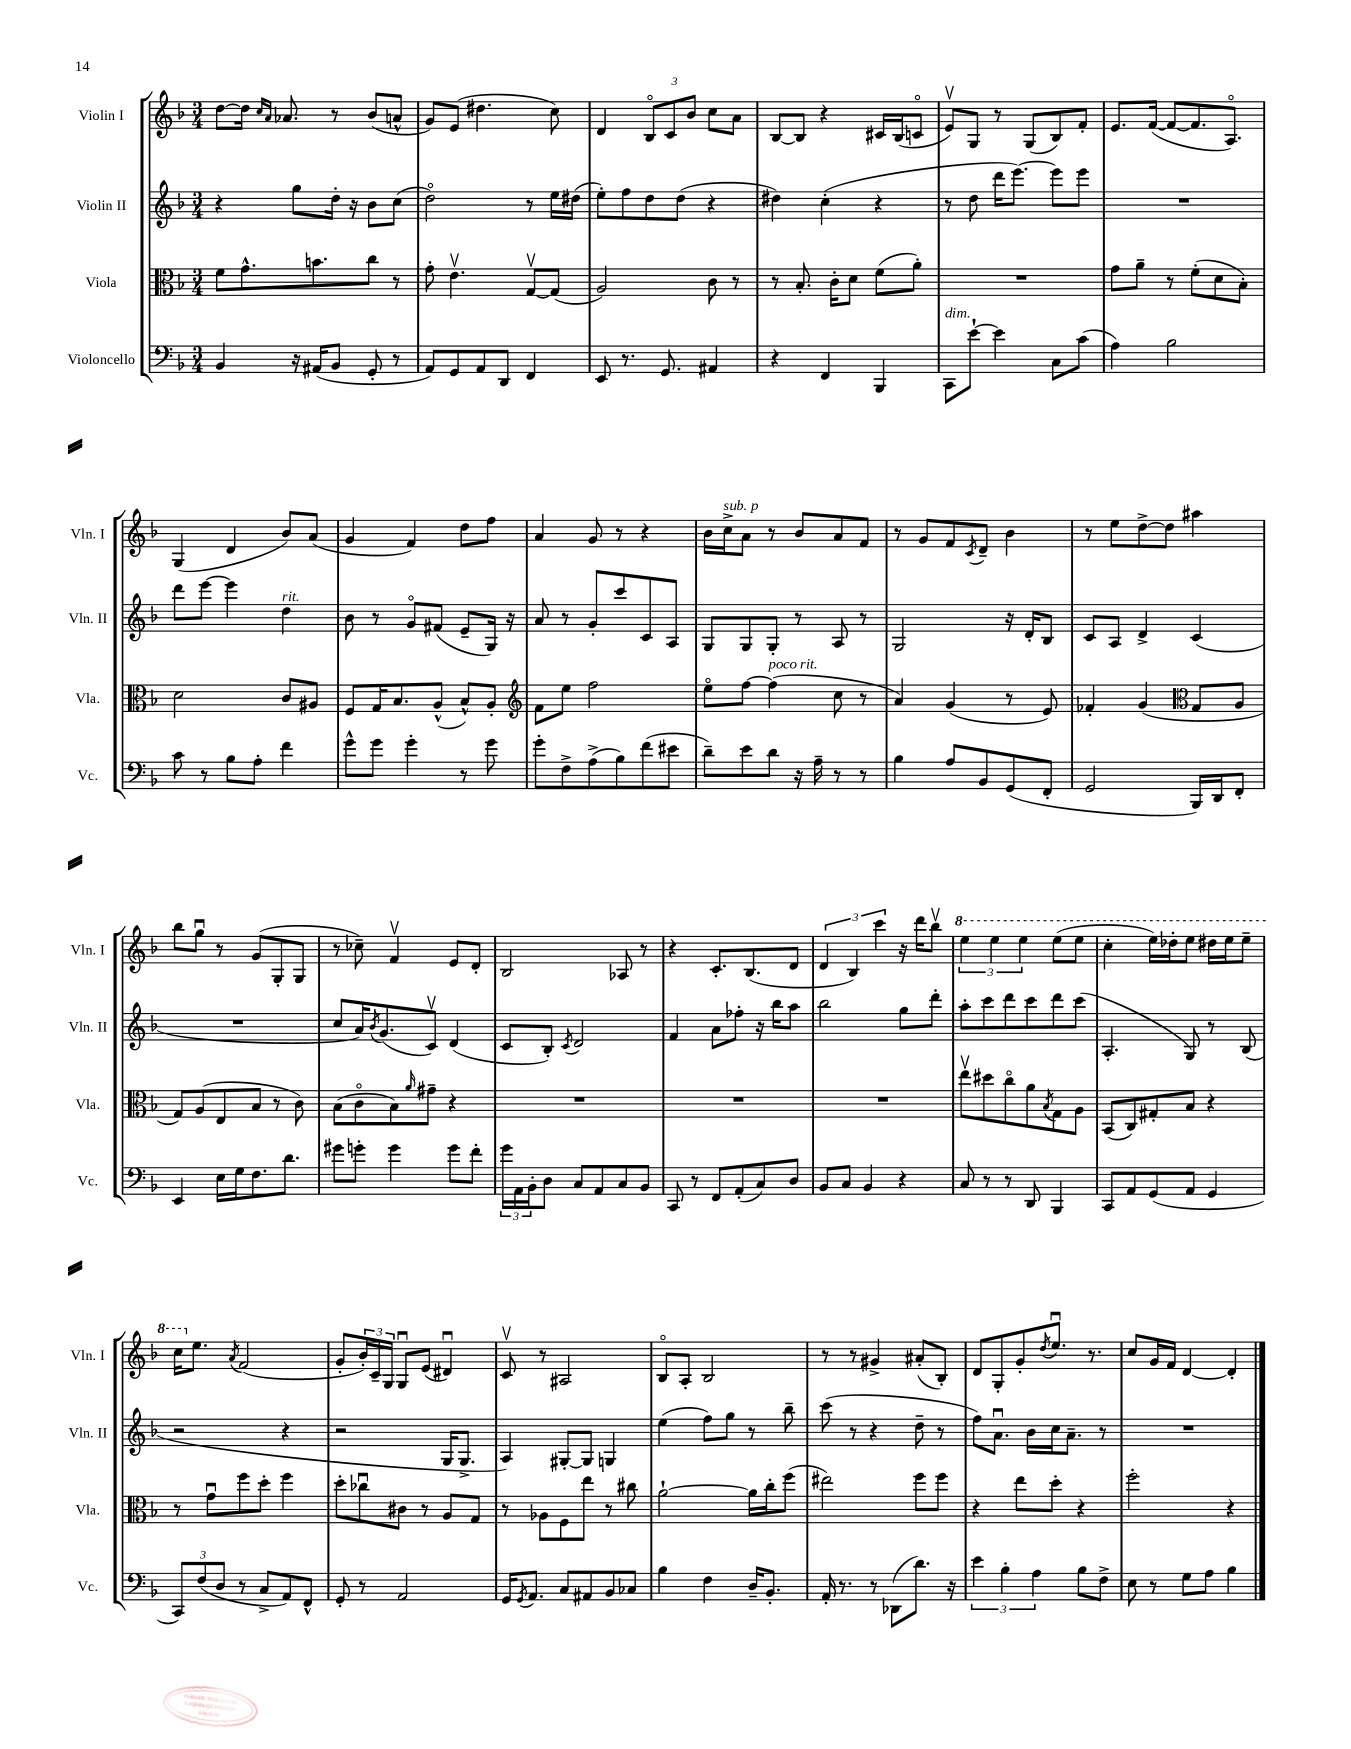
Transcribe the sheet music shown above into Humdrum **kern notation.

**kern	**kern	**kern	**kern
*part4	*part3	*part2	*part1
*staff4	*staff3	*staff2	*staff1
*I"Violoncello	*I"Viola	*I"Violin II	*I"Violin I
*I'Vc.	*I'Vla.	*I'Vln. II	*I'Vln. I
*clefF4	*clefC3	*clefG2	*clefG2
*k[b-]	*k[b-]	*k[b-]	*k[b-]
*M3/4	*M3/4	*M3/4	*M3/4
=1	=1	=1	=1
4BB-/	8f\L	4r	[8dd\L
.	8.g^^\	.	16dd\Jk]
.	.	.	16qqcc/LL
.	.	.	16qqa/JJ
.	.	.	8.a-X/
16r	.	8gg\L	.
(16AA#X/KL	8.bn\	.	.
8BB-/J	.	16dd'\Jk	8r
.	.	16r	.
8GG'/	8cc\J	8b-\L	(8b-/L
8r	8r	(8cc\J	8an^^/J
=2	=2	=2	=2
8AA/L)	8g'\	2dd\)	8g/L)
8GG/	4.ev\	.	(8e/J
8AA/	.	.	4.dd#X\
8DD/J	.	.	.
4FF/	[8Gv/L	8r	.
.	(8G/J]	16ee\LL	8cc\)
.	.	(16dd#X\JJ	.
=3	=3	=3	=3
8EE/	2A/)	8ee'\L)	4d/
8.r	.	8ff\	.
.	.	8dd\	12B-/L
8.GG/	.	.	.
.	.	.	12c/
.	.	(8dd\J	.
.	.	.	12b-/J
4AA#X/	8c\	4r	8cc\L
.	8r	.	8a\J
=4	=4	=4	=4
4r	8r	4dd#X\)	[8B-/L
.	8.B-'/	.	8B-/J]
4FF/	.	(4cc'\	4r
.	16c'\KL	.	.
.	8d\J	.	.
4BBB-/	(8f\L	4r	16c#X/LL
.	.	.	(16B-/J
.	8a'\J)	.	8cn/J
=5	=5	=5	=5
!LO:TX:a:i:t=dim.	!	!	!
8CC\L	2.r	8r	8ev/L)
[8e`\J	.	8dd\	8G/J
4e\]	.	16ddd\KL	8r
.	.	[8.eee\J)	.
.	.	.	(8G/L
8C\L	.	8eee\L]	8B-/)
(8c\J	.	8eee\J	8f'/J
=6	=6	=6	=6
4A\)	8g\L	2.r	8.e/L
.	8a~\J	.	.
.	.	.	([16f/Jk
2B-\	8r	.	8f/L_
.	(8f'\L	.	8.f/]
.	8d\	.	.
.	.	.	8.A/J)
.	8B-'\J)	.	.
!!LO:LB:g=z
=7	=7	=7	=7
8c\	2d\	8ddd\L	(4G/
8r	.	[8eee\J	.
8B-\L	.	4eee\]	4d/
8A'\J	.	.	.
!	!	!LO:TX:a:i:t=rit.	!
4f\	8c/L	4dd\	8b-/L)
.	8A#X/J	.	(8a/J
=8	=8	=8	=8
8g^^\L	8F/L	8b-\	4g/
8g\J	16G/K	8r	.
.	8.B-/	.	.
4g'\	.	8g/L	4f/)
.	(8A^^/J	(8f#X/J	.
8r	8B-^^/L)	8e~/L	8dd\L
8g\	8A'/J	16G/Jk)	8ff\J
.	.	16r	.
=9	=9	=9	=9
*	*clefG2	*	*
8g'\L	8f\L	8a/	4a/
8F^\	8ee\J	8r	.
(8A^\	2ff\	8g'/L	8g/
8B-\)	.	8ccc/	8r
(8f\	.	8c/	4r
8e#X\J	.	8A/J	.
=10	=10	=10	=10
8d~\L)	8ee\L	8G/L	16b-\LL
!	!	!	!LO:TX:a:i:t=sub. p
.	.	.	16cc^\J
8e\	[8ff\J	8G/	8a\J
!	!LO:TX:a:i:t=poco rit.	!	!
8d\J	(4ff\]	8G'/J	8r
16r	.	8r	8b-/L
16A~\	.	.	.
8r	8cc\	8A/	8a/
8r	8r	8r	8f/J
=11	=11	=11	=11
4B-\	4a/)	2G/	8r
.	.	.	8g/L
8A/L	(4g/	.	8f/
.	.	.	8qc/
8BB-/	.	.	8d~/J
(8GG/	8r	16r	4b-\
.	.	16d'/KL	.
8FF'/J	8e/)	8B-/J	.
=12	=12	=12	=12
2GG/	4f-X'/	8c/L	8r
.	.	8A/J	8ee\L
.	(4g/	4d^/	[8dd^\
.	.	.	8dd\J]
*	*clefC3	*	*
16BBB-/LL)	8G/L	(4c/	4aa#X\
16DD/J	.	.	.
8FF'/J	8A/J	.	.
!!LO:LB:g=z
=13	=13	=13	=13
4EE/	8G/L)	2.r	8bb-\L
.	(8A/	.	8ggu\J
16E\LL	8E/	.	8r
16G\J	.	.	.
8.F\	8B-/J	.	(8g/L
.	8r	.	8G'/
8.d\J	.	.	.
.	8c\)	.	8G/J
=14	=14	=14	=14
8g#X\L	(8B-\L	8cc/L	8r
8gn'\J	8c\	16a/K)	8cc-X~\)
.	.	8qb-/	.
.	.	(8.g/	.
4g\	8B-\)	.	4fv/
.	16qqa/	.	.
.	8g#X~\J	8cv/J)	.
8g\L	4r	(4d/	8e/L
8f'\J	.	.	8d'/J
=15	=15	=15	=15
24g\LL	2.r	8c/L	2B-/
24AA\	.	.	.
24BB-'\J	.	.	.
8D\J	.	8B-'/J)	.
.	.	8qc/	.
8C/L	.	2d/	.
8AA/	.	.	.
8C/	.	.	8A-X/
8BB-/J	.	.	8r
=16	=16	=16	=16
8CC/	2.r	4f/	4r
8r	.	.	.
8FF/L	.	8a\L	8.c'/L
(8AA'/	.	8ff-X'\J	.
.	.	.	(8.B-/
8C/)	.	16r	.
.	.	16bb-\KL	.
8D/J	.	8aa\J	8d/J
=17	=17	=17	=17
8BB-/L	2.r	2bb-\	6d/
8C/J	.	.	.
.	.	.	6B-/)
4BB-/	.	.	.
.	.	.	6ccc\
4r	.	8gg\L	16r
.	.	.	16ddd\KL
.	.	8ddd'\J	8bb-v\J
=18	=18	=18	=18
*	*	*	*8va
8C/	8eev\L	8aa'\L	6eee\
8r	8dd#X\	8ccc\	.
.	.	.	6eee\
8r	8cc\	8ddd\	.
.	.	.	6eee\
8DD/	8a\	8ccc\	.
.	8qB-/	.	.
4BBB-/	8G\	8ddd\	(8eee\L
.	8A\J	(8ccc\J	8eee\J
=19	=19	=19	=19
8CC/L	(8BB-/L	4.A'/	4ccc'\
8AA/	8C/)	.	.
(8GG/	8G#X'/	.	16eee\LL)
.	.	.	16ddd-X'\J
8AA/J	8B-/J	8G/)	8eee\J
4GG/	4r	8r	16ddd#X\LL
.	.	.	16eee\J
.	.	(8B-/	8eee~\J
!!LO:LB:g=z
=20	=20	=20	=20
12CC/L)	8r	2r	16ccc\KL
*	*	*	*X8va
.	.	.	8.ee\J
(12F/	.	.	.
.	8gu\L	.	.
12D/J	.	.	.
.	.	.	8qa/
8r	8ff\	.	(2f/
8C^/L	8dd'\J	.	.
8AA/)	4ff\	4r	.
8FF^^/J	.	.	.
=21	=21	=21	=21
8GG'/	8dd'\L	2r	8g'/L
8r	8cc-Xu\	.	24b-'/L)
.	.	.	24c~/
.	.	.	24G/JJ
2AA/	8c#X\J	.	8Gu/L
.	8r	.	(8e/J
.	8A/L	16G/KL	4d#Xu/)
.	.	8.G^/J	.
.	8G/J	.	.
=22	=22	=22	=22
16GG/KL	8r	4A/)	8cv/
8qGG/	.	.	.
8.AA/J	.	.	.
.	8A-X\L	.	8r
8C/L	8F\	[8G#X'/L	2A#X/
8AA#X/	8ee\J	8G#/J]	.
8BB-/	8r	4Gn/	.
8C-X/J	8cc#X\	.	.
=23	=23	=23	=23
4B-\	[2a`\	(4ee\	8B-/L
.	.	.	8A'/J
4F\	.	8ff\L)	2B-/
.	.	8gg\J	.
16D~/KL	16a\LL]	8r	.
8.BB-'/J	16cc'\J	.	.
.	(8ff\J	8bb-~\	.
=24	=24	=24	=24
16AA'/	2ee#X\)	(8ccc\	8r
8.r	.	.	.
.	.	8r	8r
8r	.	4r	4g#X^/
(8DD-X\L	.	.	.
8.d\J)	8ff\L	8dd~\	(8a#X'/L
.	8ff\J	8r	8B-'/J)
16r	.	.	.
=25	=25	=25	=25
6e\	4r	8ff\L)	8d/L
.	.	8.au\J	8G'/
6B-'\	.	.	.
.	8ee\L	.	8g'/
.	.	16b-\LL	.
6A\	.	.	.
.	.	.	8qdd/
.	8dd'\J	16cc\J	8.eeu/J
.	.	8.a~\J	.
8B-\L	4r	.	.
.	.	.	8.r
8F^\J	.	8r	.
=26	=26	=26	=26
8E\	2ff'\	2.r	8cc/L
8r	.	.	16g/L
.	.	.	16f/JJ
8G\L	.	.	[4d/
8A\J	.	.	.
4B-\	4r	.	4d'/]
==	==	==	==
*-	*-	*-	*-
